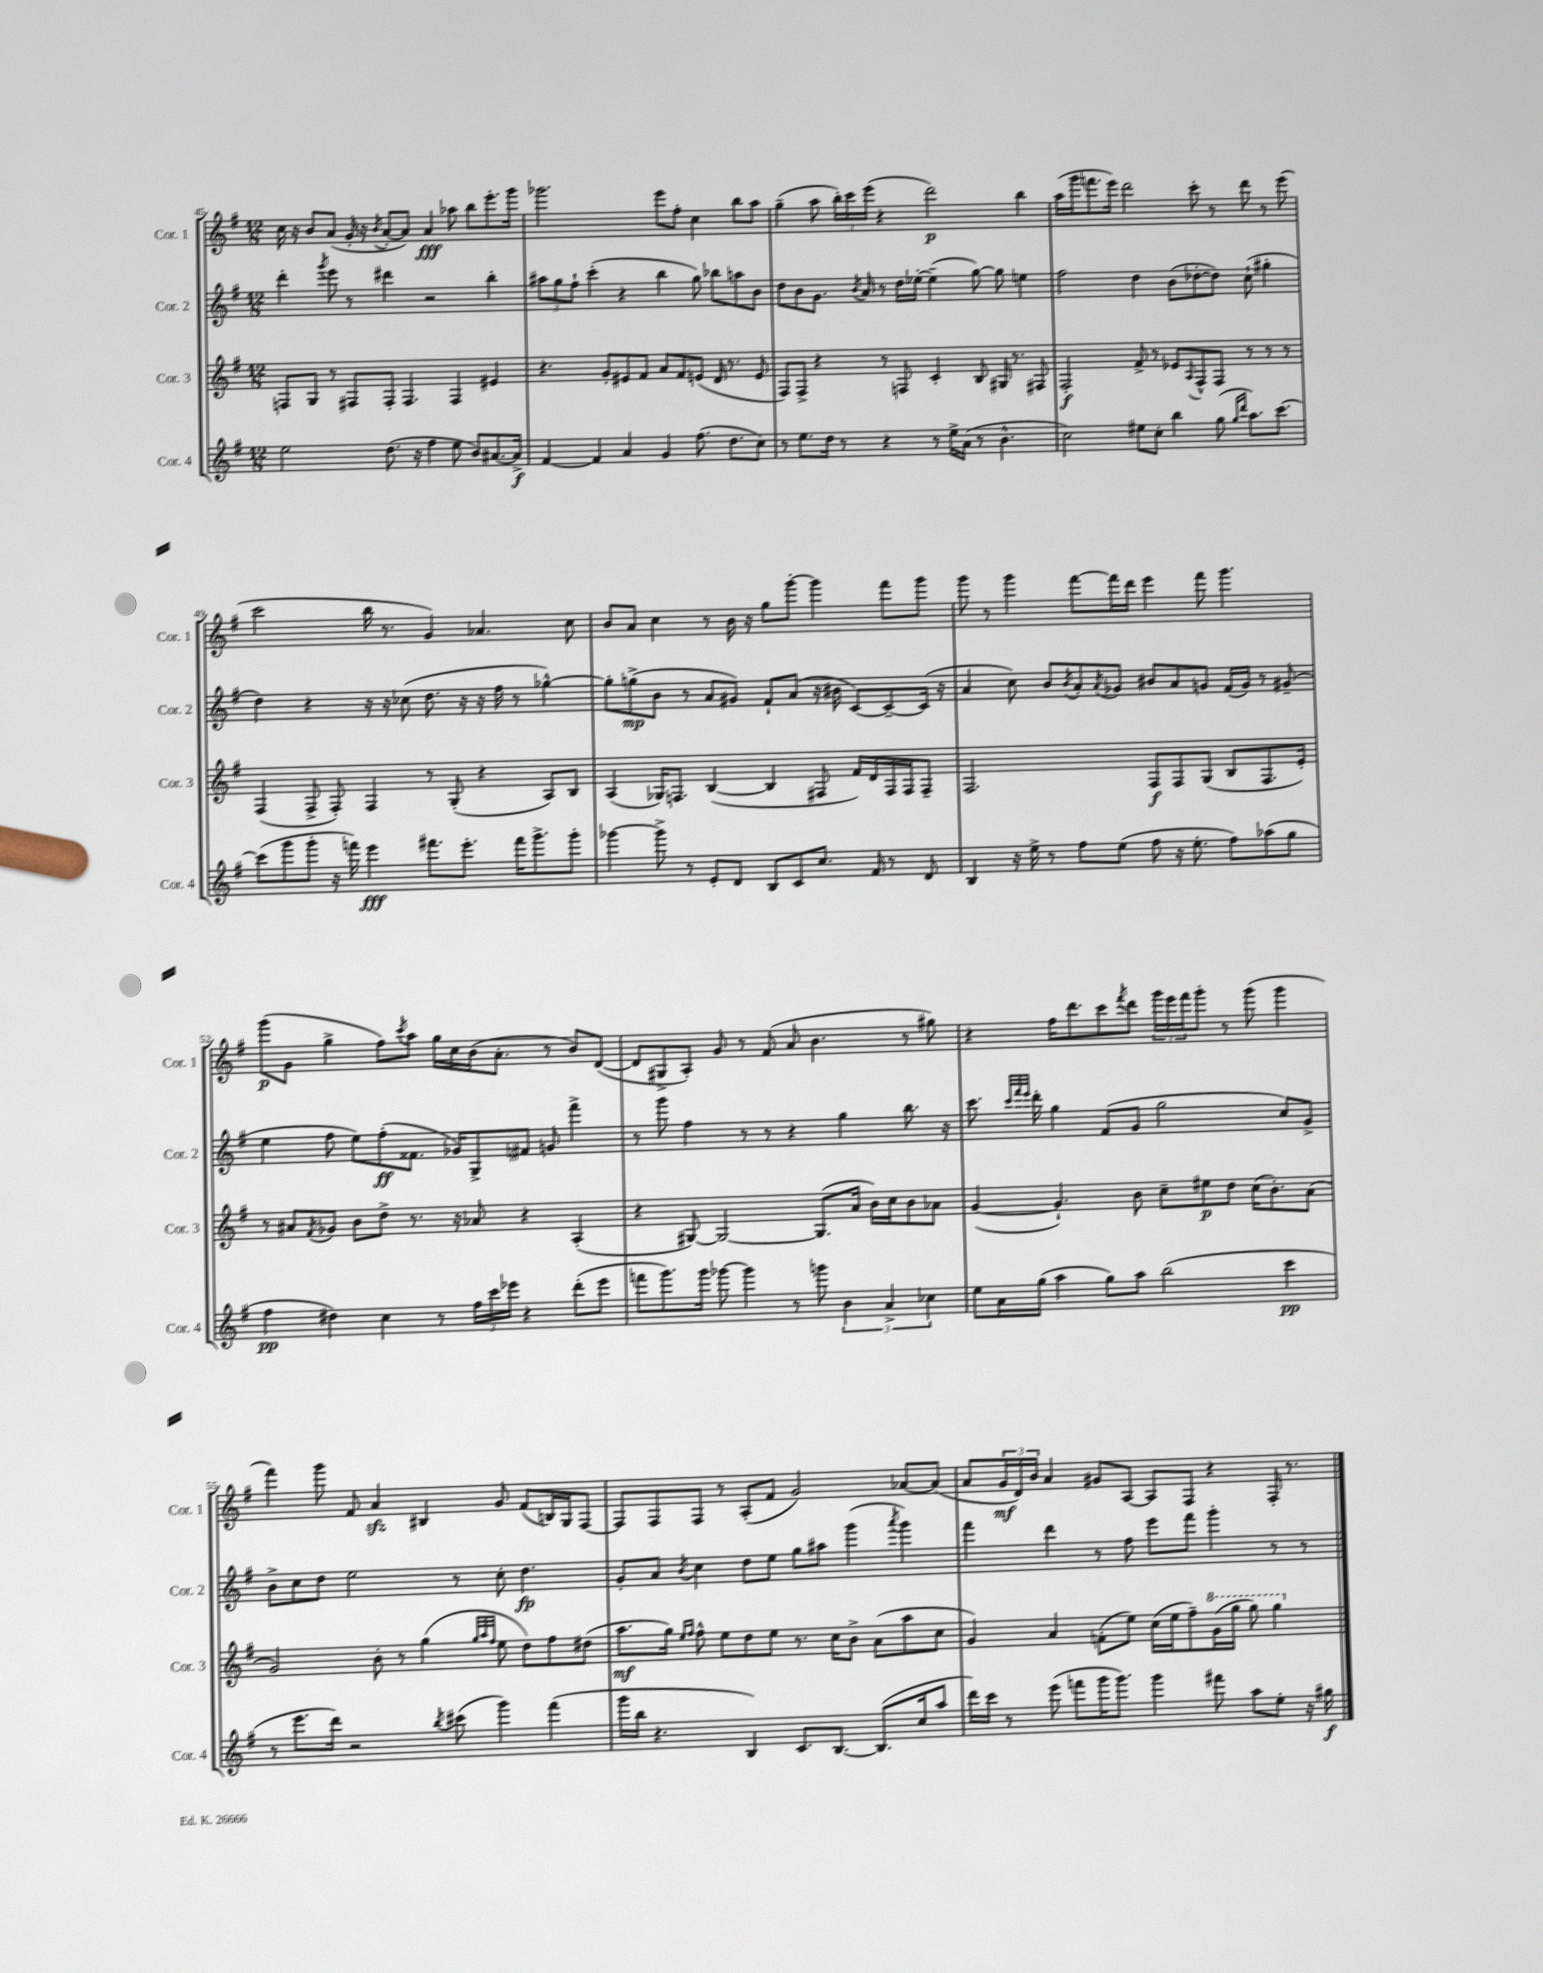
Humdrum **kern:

**kern	**kern	**kern	**kern
*staff4	*staff3	*staff2	*staff1
*clefG2	*clefG2	*clefG2	*clefG2
*k[f#]	*k[f#]	*k[f#]	*k[f#]
*M12/8	*M12/8	*M12/8	*M12/8
2ee	8F	4ddd'	16cc
.	.	.	16r
.	8G	.	8b
.	.	8qggg	.
.	8r	8eee	(8a
.	8F#	8r	16g'
.	.	.	16r
.	.	.	8qb
(8.dd	8F#'	4ddd#	[8a'
.	4.F#	.	8a])
16r	.	.	.
4ff#	.	2r	4a
8ee	4F#	.	8aa-
8b)	.	.	8bb
[8.a#	4e#	4bb'	8.eee'
16a#^]	.	.	16ggg
=	=	=	=
[4f#	4.r	12aa#	2.ggg-
.	.	12gg	.
.	.	12ff#`	.
4f#]	.	(4ccc'	.
.	8g'	.	.
4a	8e#	4r	.
.	8f#	.	.
4g	8a	4bb	8eee
.	8f#	.	8ff#'
(8.ff#	(8e	8gg)	4cc
.	16d	8bb-	.
8.dd	8.r	.	.
.	.	8aa	8bb
8cc)	8e	8b	8aa
=	=	=	=
8r	8F#)	8dd	(4gg~
8.ee	8F#^	8b	.
.	4r	8.g	8aa
16dd	.	.	.
8r	.	.	24bb')
.	.	.	24ccc
.	.	8qb	.
.	.	16a	.
.	.	.	(24eee
4r	8r	8r	4r
.	8F	16dd	.
.	.	[16ee-'	.
8r	4c'	(4ee-~]	2ddd)
16ee^	.	.	.
(16a	.	.	.
8r	8B	[8gg)	.
4.b^^	16G#	8gg]	.
.	8.r	.	.
.	.	4ee	4bb
.	8F#	.	.
=	=	=	=
2cc)	2F#'	2ff#	(16aa
.	.	.	16ggg
.	.	.	8.fff
.	.	.	16eee)
.	.	.	2ddd
8ee#	8f#^	4dd	.
8cc'	8r	.	.
4bb	8e-	(8b	.
.	8qqA	.	.
.	8F#^^	[8dd-'	8ccc'
(8gg	8F#	8dd-])	8r
16qqgg	.	.	.
16qqddd	.	.	.
8.aa)	8r	(8cc`	8ddd
.	8r	4gg#'	8r
[8.ccc	.	.	.
.	8r	.	(8eee
=	=	=	=
(8ccc]	(4F#	4dd)	2ccc
8ggg	.	.	.
8ggg'	8F#^	4r	.
16r	8F#')	.	.
16fff)	.	.	.
4eee	4F#	16r	16bb
.	.	16r	8.r
.	.	(8cc-	.
8.fff#	8r	8.dd	4g)
.	(8G'	.	.
8.eee'	.	16r	.
.	4r	16r	4.a-
.	.	16ff#	.
16fff#	.	8r	.
8.ggg^	.	.	.
.	8A)	[4gg-^^)	.
8ggg'	8B	.	8cc
=	=	=	=
[4ggg-	(4A	8gg-']	8b
.	.	(8gg^	8a
8ggg-^]	16G-)	8b	4cc
.	8.F	.	.
8r	.	8r	.
8e'	([4B	8a	8r
8d	.	8g#)	16b
.	.	.	16r
8B	4B]	8f#`	8gg
8c	.	(8a	[8ggg'
8.cc	8F#	16r	4ggg]
.	.	16b#	.
.	16f#)	[8c)	.
16f#	16d	.	.
8r	16F#	8c~_	8fff#
.	16F#	.	.
8d	8F#~	(16c]	8ggg
.	.	16r	.
=	=	=	=
4B	2.F#	4a	8ggg
.	.	.	8r
16r	.	8cc)	4ggg
16ee^	.	.	.
8r	.	8b	.
.	.	8qb	.
8ff#	.	8a'	[8fff#
.	.	8qa	.
(8ee	.	8g-	16fff#]
.	.	.	16ddd
8ff#	8F#	8b#	4eee
16r	8F#	8a	.
8.ee'	.	.	.
.	(8G	8g	8fff#
8ff#)	8B	(16f#	4.ggg
.	.	16g)	.
(8aa-	8.F#	8r	.
8gg	.	(8g#~	.
.	16e')	.	.
=	=	=	=
4ff#	8r	4ee	(8ggg
.	8a#	.	8g
.	8qf#	.	.
4dd#)	8g-	8ff#	4gg^
.	8b	8ee)	.
4cc	8dd^	(8ff#'	8ff#)
.	.	.	8qccc
.	8.r	8.f##	8aa
8r	.	.	16gg
.	16r	16g-)	16cc
24ff#	8a-	8G^	(16b
24ccc	.	.	.
.	.	.	8.a'
24eee-	.	.	.
4r	4r	8f#	.
.	.	8g	8r
(8ddd'	(4A'	4fff#^	8b)
8eee-	.	.	([8d
=	=	=	=
8fff	4r	8r	8d]
8.ggg)	.	8ggg	8G#^
.	[8G#)	4ff#	8A')
16ggg	.	.	.
[8ggg-	2G#_	.	8g
4ggg-]	.	8r	8r
.	.	8r	(8f#
8r	.	4r	8a
8ggg	(8.G#]	.	4.b
6b	.	4gg	.
.	16a	.	.
.	16b)	.	.
6a^	.	.	.
.	16cc	.	.
.	8b	8.bb	8r
6cc-	.	.	.
.	8a-	.	8gg#)
.	.	16r	.
=	=	=	=
8ee	([4g	8.ccc	4r
16a	.	.	.
.	.	32qqccc	.
.	.	32qqfff#	.
.	.	32qqeee	.
(16gg	.	16ddd'	.
4aa	4.g`])	4gg	16ff#
.	.	.	8.ddd
8gg)	.	(8f#	8ccc
.	.	.	8qfff#
8aa	8b	8g	8ddd
(2bb	8cc~	2gg	24ggg
.	.	.	24eee
.	.	.	24fff#
.	8ee#	.	8ggg'
.	8dd	.	8r
.	(16cc	.	(8ggg
.	8.b')	.	.
4ccc	.	8cc)	4ggg
.	(8a	8g^	.
=	=	=	=
8r	2g)	8b^	4fff#)
8.eee	.	8cc	.
.	.	8dd	8ggg
16ddd)	.	.	.
2r	.	2ee	8f#
.	8b'	.	4a
.	8r	.	.
.	(4gg	.	4B#
8qbb	.	.	.
(8ccc#	.	8r	.
.	32qqgg	.	.
.	32qqaa	.	.
.	32qqff#	.	.
4ggg)	8ee	8cc'	8g
.	8dd)	4.dd	(8f#
(4fff#	8ff#	.	16B)
.	.	.	16G
.	(8dd#	.	[8F#
=	=	=	=
16ggg	8.aa	8g'	8F#]
16bb	.	.	.
4.r	.	8a	8F#
.	16gg)	.	.
.	16qqee	.	.
.	16qqff#	8qb	.
.	8ff#^^	4cc	8F#
.	8ee	.	8r
4B)	8dd	8dd	(8A'
.	8ee	8ee	8f#
8.c	8.r	8gg	2g)
.	.	8aa#	.
[8.B	16cc	.	.
.	8b^	(4ggg	.
(8.B]	(8a	.	.
.	.	8qaaa	.
.	8aa	4ggg)	[8a-
16cc	.	.	.
8aa	8cc	.	(8a-]
=	=	=	=
16ddd)	4g)	4fff#	8a
16ccc	.	.	.
8r	.	.	24g
.	.	.	24d)
.	.	.	24b
(8eee	4a	4ddd	4a
8fff	.	.	.
16ggg	(8f'	8r	8g#
8.ggg)	.	.	.
.	8ee)	8ff#	[8A
4ggg	(16cc	8eee	8A]
.	16ee	.	.
.	8ff#~)	8fff#	8F#
8fff#	(16gg	4ggg'	4r
.	16ggg	.	.
8aa	8ggg)	.	.
8ee'	4ggg	8r	16F#'
.	.	.	8.r
16r	.	8r	.
16gg#	.	.	.
==	==	==	==
*-	*-	*-	*-
